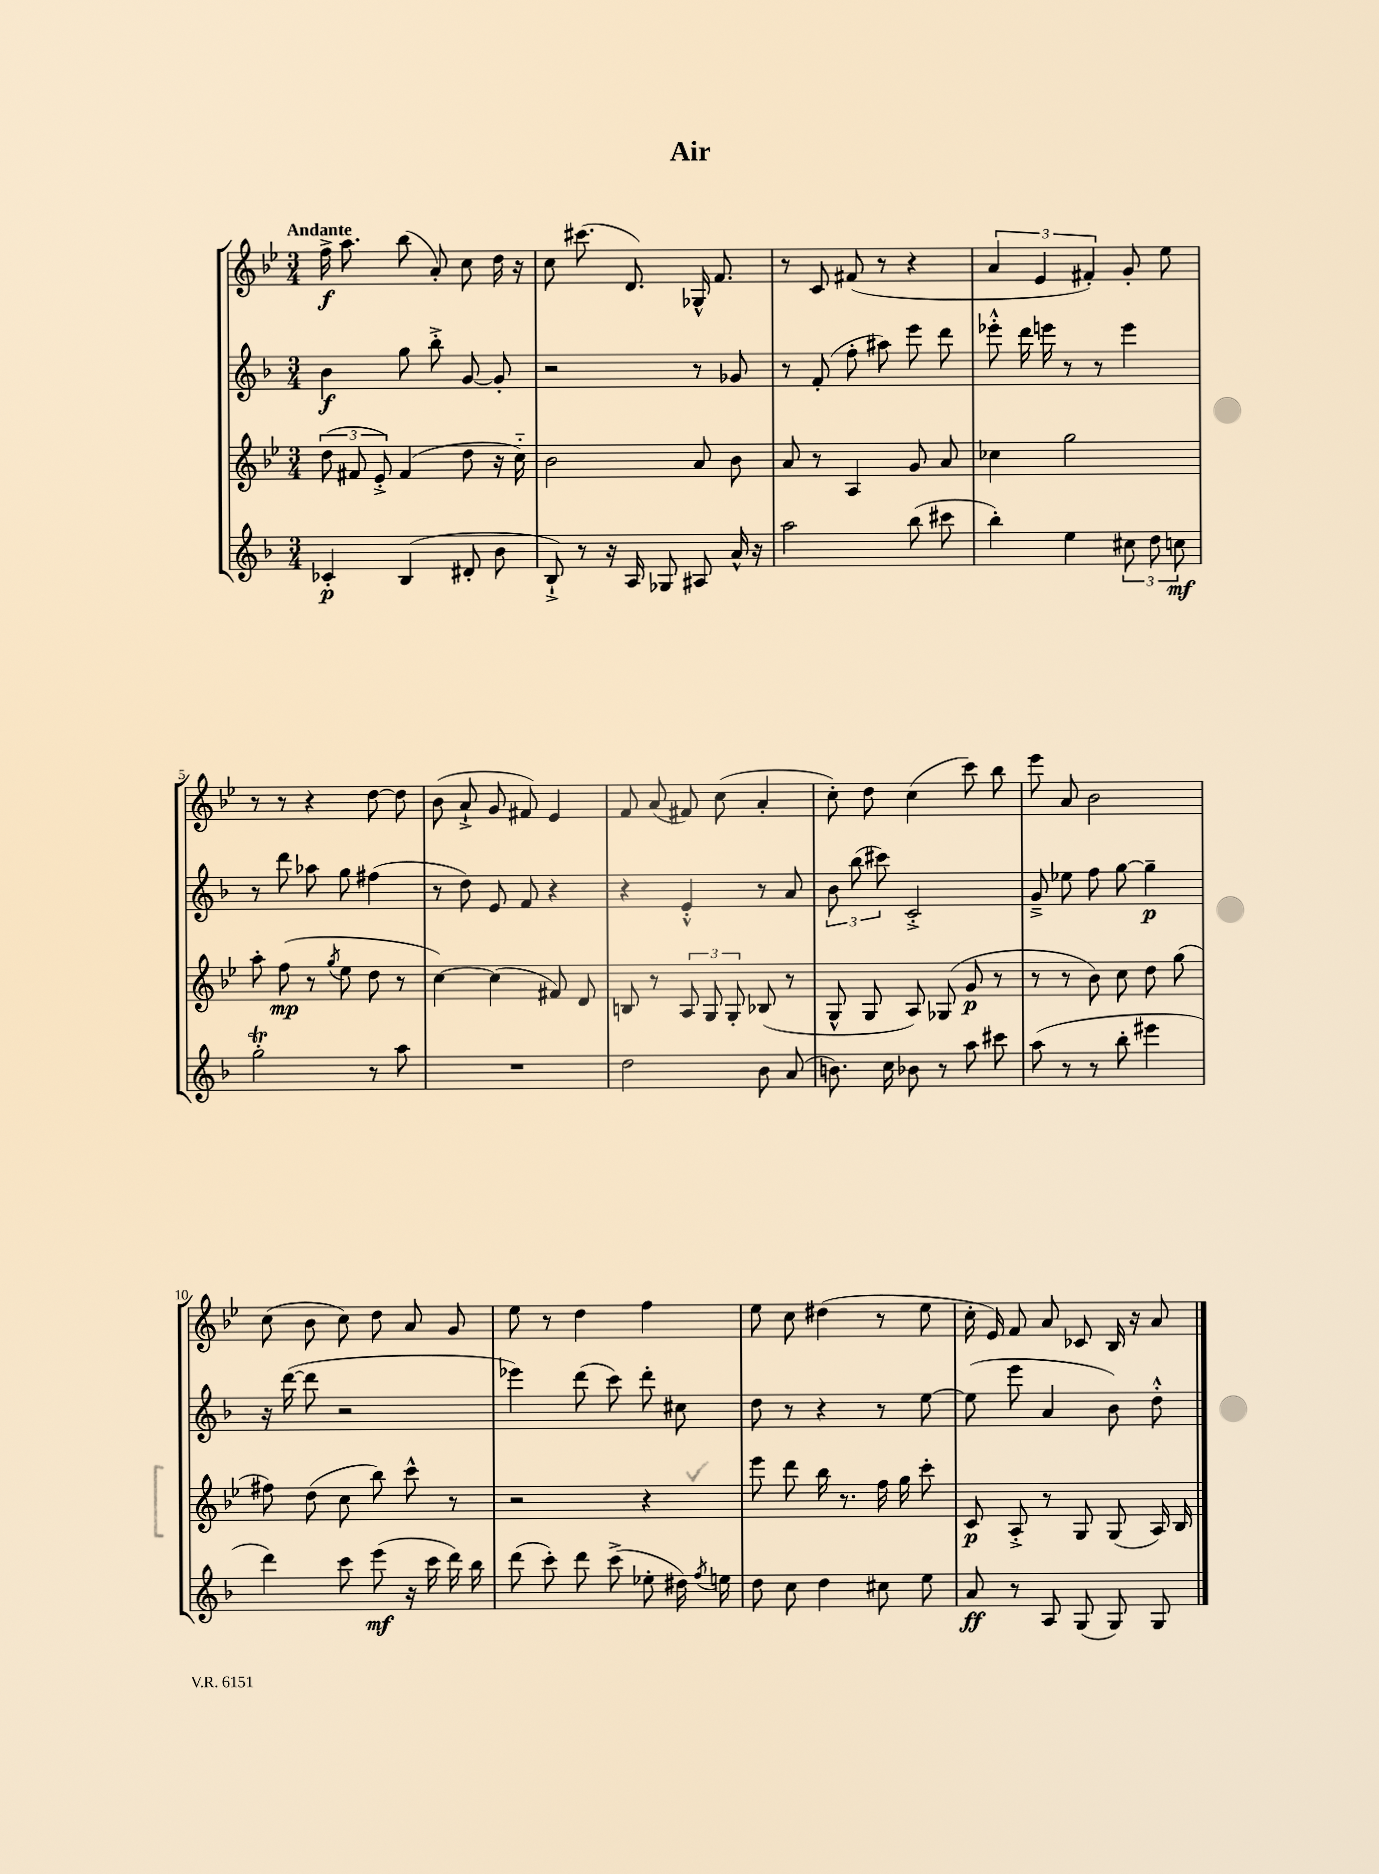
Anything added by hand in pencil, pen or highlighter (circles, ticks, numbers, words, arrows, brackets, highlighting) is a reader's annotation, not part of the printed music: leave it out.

**kern	**kern	**kern	**kern
*staff4	*staff3	*staff2	*staff1
*clefG2	*clefG2	*clefG2	*clefG2
*k[b-]	*k[b-e-]	*k[b-]	*k[b-e-]
*M3/4	*M3/4	*M3/4	*M3/4
4c-'	(12dd	4b-	16ff^
.	.	.	8.aa
.	12f#	.	.
.	12e-'^)	.	.
(4B-	(4f#	8gg	(8bb-
.	.	8bb-'^	8a')
8d#'	8dd	[8g	8cc
8b-	16r	8g']	16dd
.	16cc'~)	.	16r
=	=	=	=
8B-`^)	2b-	2r	8cc
8r	.	.	(8.ccc#
16r	.	.	.
16A	.	.	8.d)
8G-	.	.	.
8A#	8a	8r	16G-^^
.	.	.	8.f
16a^^	8b-	8g-	.
16r	.	.	.
=	=	=	=
2aa	8a	8r	8r
.	8r	(8f'	8c
.	4A	8ff'	(8f#
.	.	8aa#)	8r
(8bb-	8g	8eee	4r
8ccc#	8a	8ddd	.
=	=	=	=
4bb-')	4cc-	8eee-'^^	6a
.	.	16ddd	.
.	.	.	6e-
.	.	16eee	.
4ee	2gg	8r	.
.	.	.	6f#')
.	.	8r	.
12cc#	.	4eee	8g'
12dd	.	.	.
.	.	.	8ee-
12cc	.	.	.
=	=	=	=
2gg'	8aa'	8r	8r
.	(8ff	8ddd	8r
.	8r	8aa-	4r
.	8qgg	.	.
.	8ee-	8gg	.
8r	8dd	(4ff#	[8dd
8aa	8r	.	8dd]
=	=	=	=
2.r	[4cc)	8r	(8b-
.	.	8dd)	8a`^
.	(4cc]	8e	8g
.	.	8f	8f#)
.	8f#)	4r	4e-
.	8d	.	.
=	=	=	=
2dd	8B	4r	8f
.	8r	.	(8a
.	12A	4e'^^	8f#)
.	12G	.	.
.	.	.	(8cc
.	12G'	.	.
8b-	(8B-	8r	4a'
(8a	8r	8a	.
=	=	=	=
8.b)	8G^^	12b-	8cc')
.	.	(12bb-	.
.	8G	.	8dd
.	.	12ccc#)	.
16cc	.	.	.
8b-	8A)	2c'^	(4cc
8r	(8G-	.	.
8aa	8g	.	8ccc)
8ccc#	8r	.	8bb-
=	=	=	=
(8aa	8r	8g~^	8eee-
8r	8r	8ee-	8a
8r	8b-)	8ff	2b-
8bb-'	8cc	[8gg	.
4eee#	8dd	4gg~]	.
.	(8gg	.	.
=	=	=	=
4ddd)	8ff#)	16r	(8cc
.	.	([16ddd	.
.	(8dd	8ddd]	8b-
8ccc	8cc	2r	8cc)
(8eee	8bb-)	.	8dd
16r	8ccc^^	.	8a
16ccc	.	.	.
16ddd)	8r	.	8g
16bb-	.	.	.
=	=	=	=
(8ddd	2r	4eee-)	8ee-
8ccc')	.	.	8r
8ddd	.	(8ddd	4dd
(8ccc^	.	8ccc)	.
8ee-'	4r	8ddd'	4ff
16dd#)	.	8cc#	.
8qff	.	.	.
16ee	.	.	.
=	=	=	=
8dd	8eee-	8dd	8ee-
8cc	8ddd	8r	8cc
4dd	16bb-	4r	(4dd#
.	8.r	.	.
8cc#	16ff	8r	8r
.	16gg	.	.
8ee	8ccc'	[8ee	8ee-
=	=	=	=
8a	8c	(8ee]	16cc'
.	.	.	16e-)
8r	8A'^	8eee	8f
8A	8r	4a	8a
(8G	8G	.	8c-
8G)	(8G	8b-)	16B-
.	.	.	16r
8G	16A)	8dd'^^	8a
.	16B-	.	.
==	==	==	==
*-	*-	*-	*-
